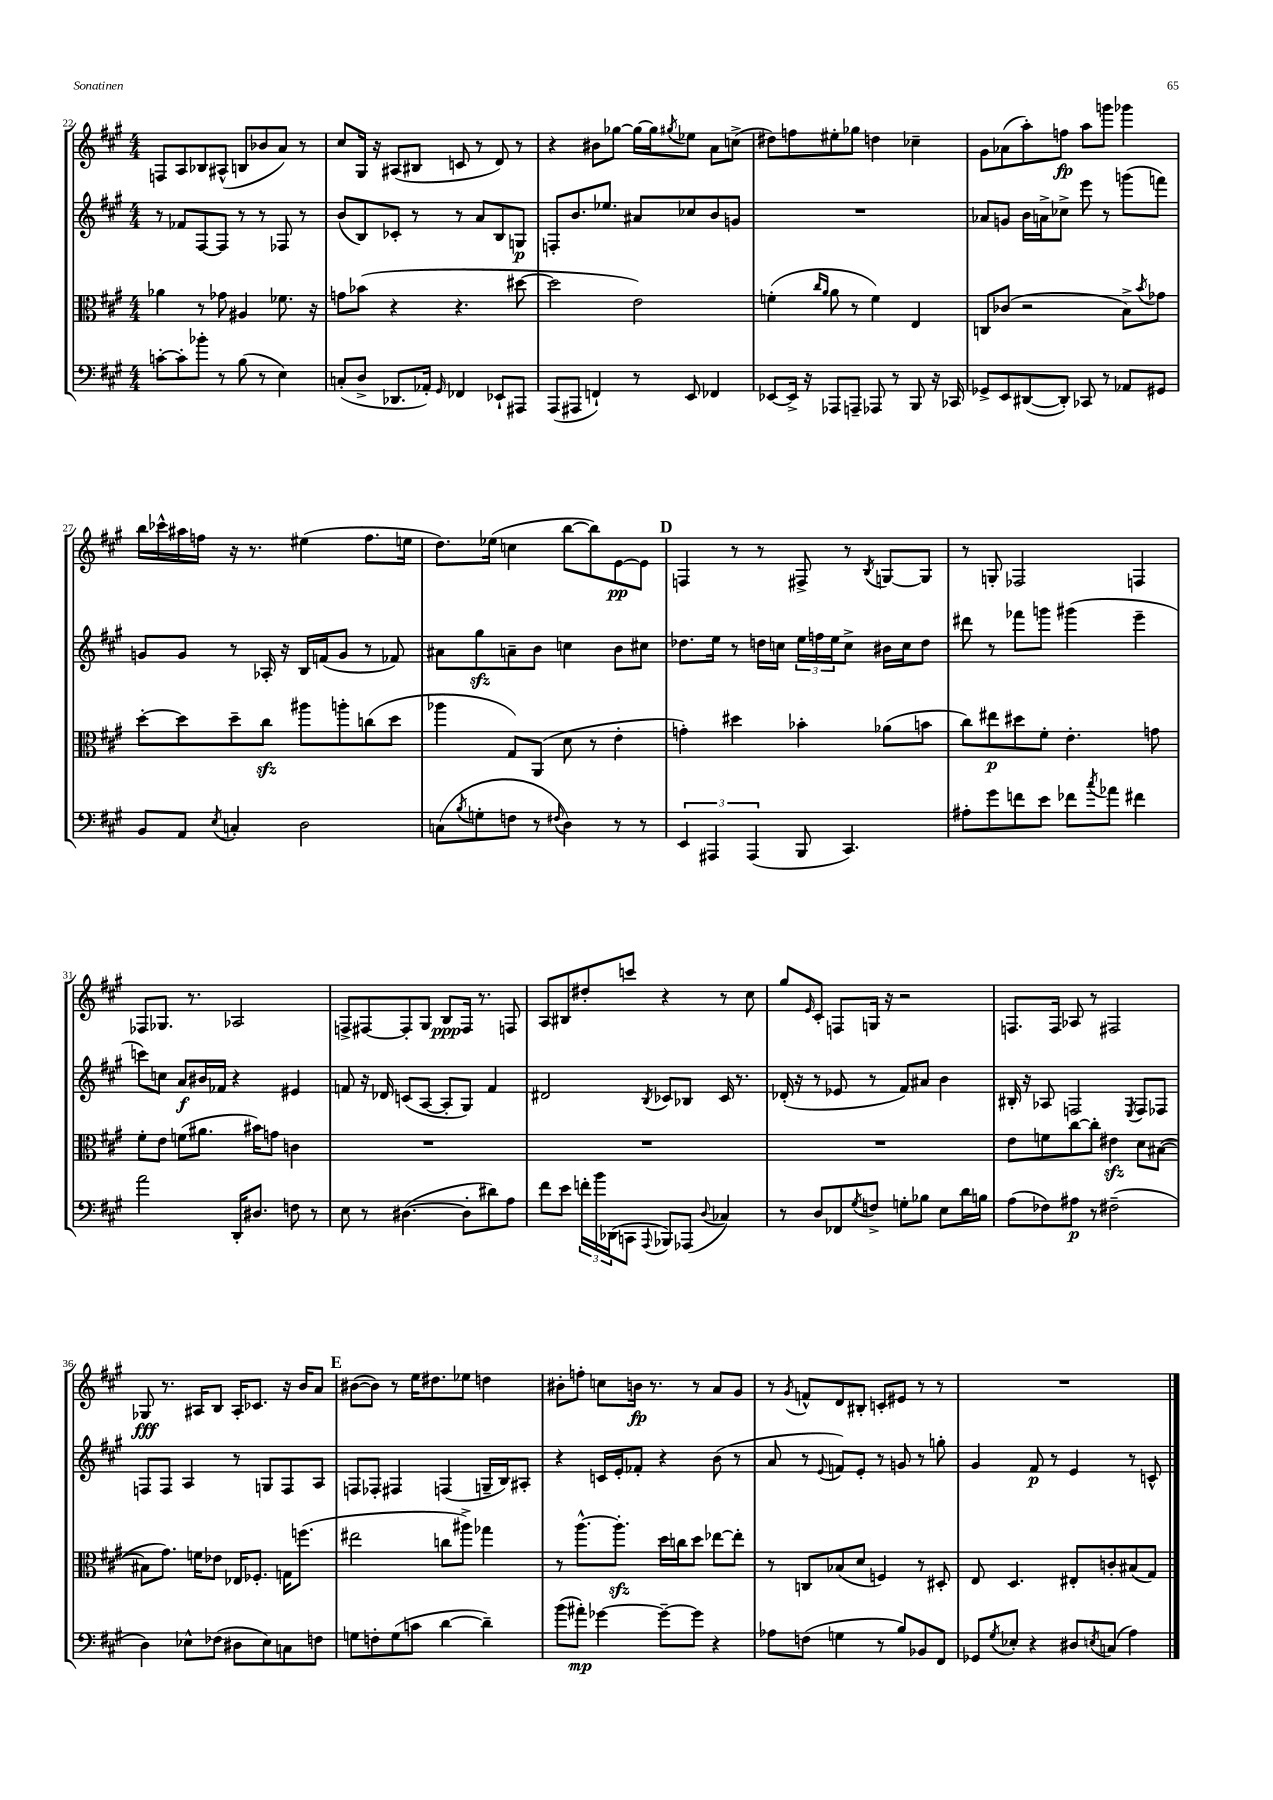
<<
\new StaffGroup <<
\new Staff = "s0" {
    \clef treble \key a \major \numericTimeSignature \time 4/4
    f8 a8 bes8 ais8-^( b8 bes'8 a'8) r8 |
    cis''8 gis16 r16 ais8( bis8 c'8 r8 d'8) r8 |
    r4 bis'8 ges''8~ ges''16~ ges''16 \acciaccatura { gis''8 } ees''8 a'8 c''8->( |
    dis''8) f''8 eis''8-. ges''8 d''4 ces''4-- |
    gis'8 aes'8( a''8-.) f''8\fp a''8 g'''8 ges'''4 |
    b''16 ces'''16-^ ais''16 f''16 r16 r8. eis''4( f''8. e''16 |
    d''8.) ees''16( c''4 b''8~ b''8) e'8~\pp e'8 |
    \mark \markup { \bold "D" } f4 r8 r8 fis8-> r8 \acciaccatura { b8 } g8~ g8 |
    r8 g8-. fes2 f4 |
    fes8 ges8. r8. aes2 |
    f8-> fis8~ fis8-. gis8 b8\ppp fis16 r8. f8 |
    a8 bis8 dis''8-. c'''8 r4 r8 cis''8 |
    gis''8 \grace { e'16 } cis'8-. f8 g16 r16 r2 |
    f8. f16 aes8 r8 fis2 |
    ges8\fff r8. ais16 b8 ais16-. ces'8. r16 b'16 a'8 |
    \mark \markup { \bold "E" } bis'8~( bis'8) r8 e''16 dis''8. ees''8 d''4 |
    bis'8-. f''8-. c''8 b'16\fp r8. r8 a'8 gis'8 |
    r8 \acciaccatura { gis'8 } f'8-^ d'8 bis8-. c'8-. eis'8 r8 r8 |
    R1 \bar "|." |
}
\new Staff = "s1" {
    \clef treble \key a \major \numericTimeSignature \time 4/4
    r8 fes'8 fis8~ fis8 r8 r8 fes8 r8 |
    b'8( b8) ces'8-. r8 r8 a'8 b8 g8\p |
    f8-. b'8. ees''8. ais'8 ces''8 b'8 g'8 |
    R1 |
    aes'8 g'8 b'16 a'16-> ces''8-> e'''8 r8 g'''8( f'''8) |
    g'8 g'8 r8 aes16-. r16 b16 f'16( g'8 r8 fes'8) |
    ais'8 gis''8\sfz a'8-- b'8 c''4 b'8 cis''8 |
    \mark \markup { \bold "D" } des''8. e''16 r8 d''16 c''16 \tuplet 3/2 { e''16 f''16 e''16 } c''8-> bis'16 c''16 d''8 |
    dis'''8 r8 fes'''8 g'''8 gis'''4( e'''4-- |
    c'''8) c''8 a'8\f bis'16 fes'16 r4 eis'4 |
    f'8 r16 des'16 c'8( a8~ a8-. gis8) f'4 |
    dis'2 \acciaccatura { b8 } ces'8 bes8 ces'16 r8. |
    des'16-.( r16 r8 ees'8 r8 fis'8) ais'8 b'4 |
    bis16-. r16 aes8 f2 \acciaccatura { e8 } f8 fes8 |
    f8 f8 a4 r8 g8 f8 a8 |
    \mark \markup { \bold "E" } f8 fes8-. fis4 f4( g16-- b16) ais8-. |
    r4 c'16 e'16-. fes'8-. r4 b'8( r8 |
    a'8 r8 \appoggiatura { e'8 } f'8) e'8-. r8 g'8 r8 g''8-. |
    gis'4 fis'8\p r8 e'4 r8 c'8-^ \bar "|." |
}
\new Staff = "s2" {
    \clef alto \key a \major \numericTimeSignature \time 4/4
    aes'4 r8 ges'8 ais4 fes'8. r16 |
    g'8 bes'8( r4 r4. dis''8~ |
    dis''2 e'2) |
    f'4-.( \grace { cis''16 a'16 } a'8 r8 f'4) e4 |
    c8 ces'8( r2 b8->) \acciaccatura { b'8 } ges'8 |
    d''8~-. d''8 d''8-- cis''8\sfz ais''8 a''8-. c''8( d''8 |
    aes''4 gis8) a,8( d'8 r8 e'4-. |
    \mark \markup { \bold "D" } g'4-.) dis''4 bes'4-. aes'8( b'8 |
    cis''8) eis''8\p dis''8 fis'8-. e'4.-. g'8 |
    fis'8-. e'8 f'8( ais'8. bis'16) g'8 c'4 |
    R1 |
    R1 |
    R1 |
    e'8 f'8 cis''8~ cis''8-. eis'4\sfz d'8 bis8~( |
    bis8 gis'8.) f'16 ees'8 ees16 fes8.-. g16 f''8.( |
    \mark \markup { \bold "E" } eis''2 c''8 ais''8->) ges''4 |
    r8 a''8.~-^ a''8.-.\sfz d''16 c''16 d''8 ees''8~ ees''8-. |
    r8 c8 bes8( d'8 f4) r8 dis8-. |
    e8 d4. eis8-. c'8-. bis8( gis8) \bar "|." |
}
\new Staff = "s3" {
    \clef bass \key a \major \numericTimeSignature \time 4/4
    c'8~-. c'8-. bes'8-. r8 b8( r8 e4) |
    c8-.( d8-> des,8. aes,16-.) \grace { gis,16 } fes,4 ees,8-! ais,,8 |
    a,,8( ais,,8 f,4-!) r8 e,8 fes,4 |
    ees,8~ ees,16-> r16 aes,,8 a,,8-- aes,,8 r8 b,,8 r16 ces,16 |
    ges,8-> e,8 dis,8~( dis,8-.) ces,8 r8 aes,8 gis,8 |
    b,8 a,8 \acciaccatura { e8 } c4-. d2 |
    c8( \acciaccatura { b8 } g8-. f8 r8 \appoggiatura { fis8 } d4) r8 r8 |
    \mark \markup { \bold "D" } \tuplet 3/2 { e,4 ais,,4 ais,,4( } b,,8 cis,4.) |
    ais8-. gis'8 f'8 e'8 fes'8 \acciaccatura { cis''8 } aes'8 fis'4 |
    a'2 d,16-. dis8. f8 r8 |
    e8 r8 dis4.~( dis8-. dis'8) a8 |
    fis'8 e'8 \tuplet 3/2 { f'16-. b'16 des,16( } c,8 \appoggiatura { a,,8 } bes,,8) aes,,8( \appoggiatura { d8 } ces4) |
    r8 d8 fes,8 \acciaccatura { gis8 } f8-> g8-. bes8 e8 d'16 b16 |
    a8( fes8) ais8\p r8 fis2--( |
    d4) ees8-^ fes8( dis8 ees8) c8 f8 |
    \mark \markup { \bold "E" } g8 f8-. g8( c'8 d'4~ d'4--) |
    b'8( ais'8-.\mp) ges'4~ ges'8~-- ges'8 r4 |
    aes8 f8( g4 r8 b8) bes,8 fis,8 |
    ges,8 \acciaccatura { gis8 } ees8-. r4 dis8 \acciaccatura { e8 } c8( a4) \bar "|." |
}
>>
>>
\layout { \context { \Score currentBarNumber = #22 } }
